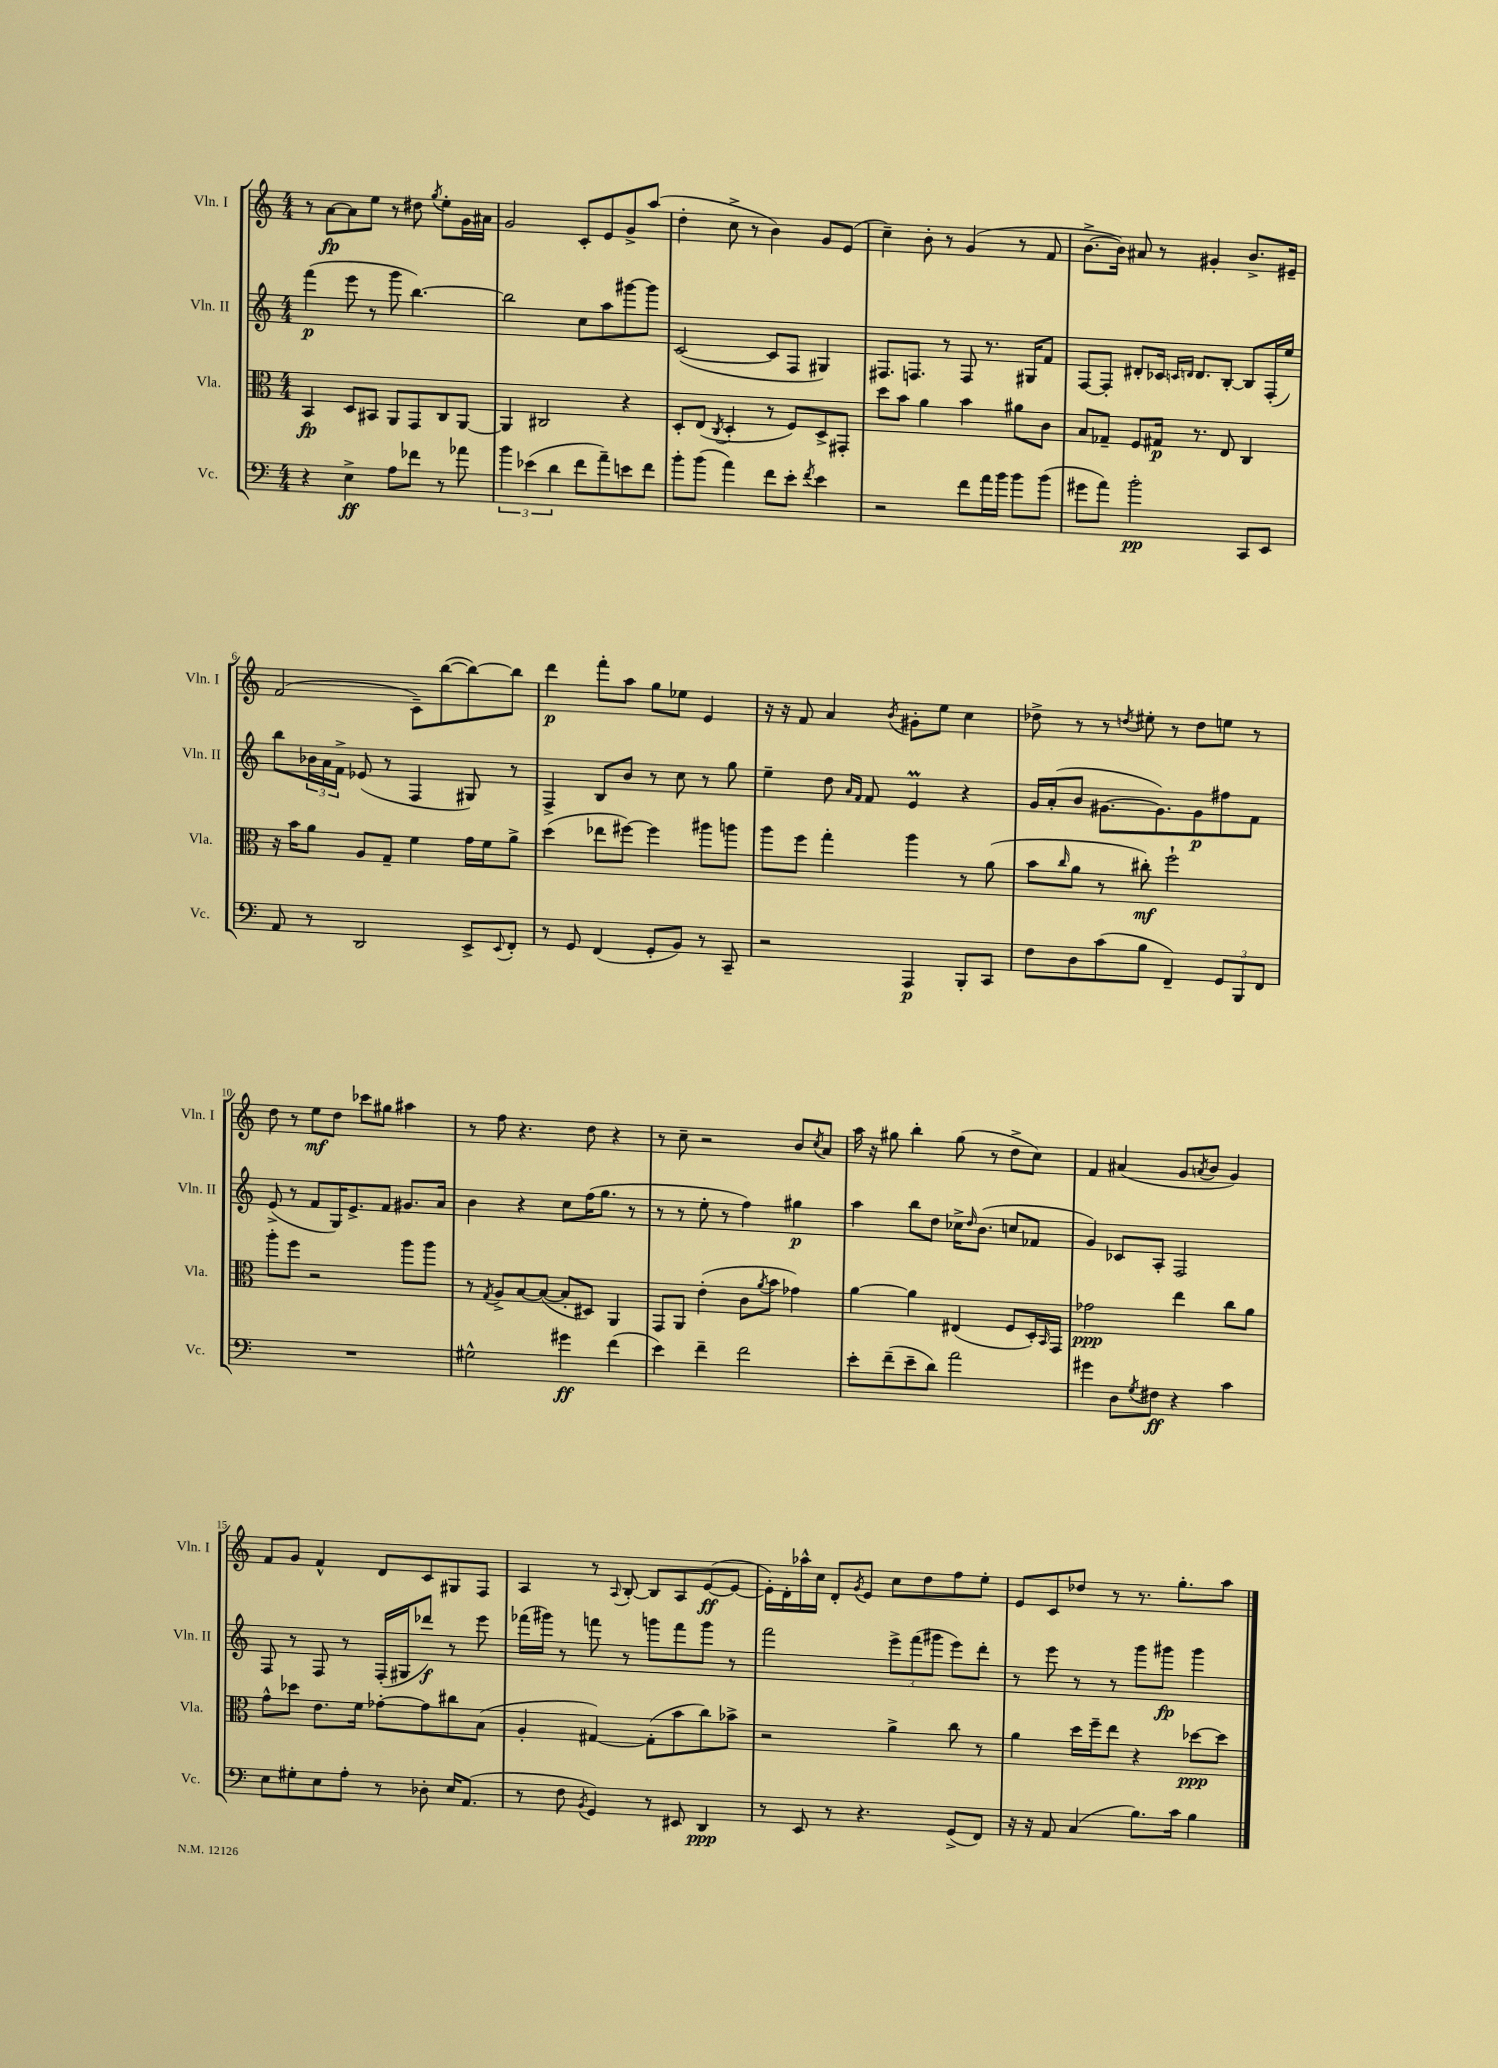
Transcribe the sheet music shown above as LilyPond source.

<<
\new StaffGroup <<
\new Staff = "s0" \with { instrumentName = "Vln. I" shortInstrumentName = "Vln. I" } {
    \clef treble \key c \major \numericTimeSignature \time 4/4
    r8 a'8~\fp a'8 e''8 r8 dis''8 \acciaccatura { g''8 } e''8-. g'16 ais'16 |
    g'2 c'8-. e'8 g'8-> a''8( |
    d''4-. c''8-> r8 b'4) g'8 e'8( |
    c''4--) b'8-. r8 g'4( r8 f'8 |
    b'8.~-> b'16) ais'8 r8 gis'4-. b'8.-> eis'16-- |
    f'2( c'8--) b''8~( b''8~) b''8 |
    d'''4\p f'''8-. a''8 g''8 ees''8 e'4 |
    r16 r16 f'8 a'4 \acciaccatura { b'8 } gis'8-. e''8 c''4 |
    des''8-> r8 r8 \acciaccatura { d''8 } eis''8-. r8 d''8 e''8 r8 |
    d''8 r8 e''8\mf d''8 ces'''8 gis''8 ais''4 |
    r8 f''8 r4. d''8 r4 |
    r8 c''8-- r2 b'8 \acciaccatura { c''8 } a'8 |
    a''16 r16 gis''8 b''4-. gis''8( r8 d''8-> c''8) |
    f'4 ais'4( g'8 \acciaccatura { a'8 } b'8 g'4) |
    f'8 g'8 f'4-^ d'8 c'8 gis8 f8 |
    a4 r8 \appoggiatura { a8 } b8~-. b8 a8 e'8~\ff( e'8~ |
    e'16-.) d'16-. aes''16-^ c''16 d'8-. \acciaccatura { g'8 } e'8 c''8 d''8 f''8 e''8-. |
    e'8 c'8 des''8 r8 r8. g''8.-. a''8 \bar "|." |
}
\new Staff = "s1" \with { instrumentName = "Vln. II" shortInstrumentName = "Vln. II" } {
    \clef treble \key c \major \numericTimeSignature \time 4/4
    f'''4\p( e'''8 r8 g'''8 b''4.~) |
    b''2 c''8 a''8 gis'''8~ gis'''8 |
    c'2~( c'8 f8 gis4) |
    fis8. f8. r8 f8 r8. gis16 f'8 |
    f8~ f8-. dis'8-. ces'16 \grace { c'16 d'16 } d'8. b8~-. b8 f16-.( e''16) |
    b''8 \tuplet 3/2 { bes'16 a'16 f'16-> } ees'8( r8 f4 gis8) r8 |
    f4-> b8 b'8 r8 c''8 r8 g''8 |
    e''4-- d''8 \grace { a'16 f'16 } f'8 e'4\prall r4 |
    g'16 a'16-.( b'8 gis'8.~ gis'8.) gis'8\p fis''8 f'8 |
    e'8->( r8 f'8 g16) e'8.-> f'8 gis'8. a'16 |
    b'4 r4 c''8 f''16( g''8. r8 |
    r8 r8 e''8-. r8 f''4) gis''4\p |
    a''4 b''8 d''8 ces''16-> \grace { d''16 } b'8.( c''8 fes'8 |
    g'4) ces'8 a8-. f2 |
    f8 r8 f8 r8 f16-.( gis16 des'''8\f) r8 e'''8 |
    fes'''16( gis'''16) r8 f'''8 r8 g'''8 f'''8 g'''8 r8 |
    f'''2 \tuplet 3/2 { e'''8-> f'''8( gis'''8 } e'''8) d'''8-. |
    r8 e'''8 r8 r8 g'''8 gis'''8\fp gis'''4 \bar "|." |
}
\new Staff = "s2" \with { instrumentName = "Vla." shortInstrumentName = "Vla." } {
    \clef alto \key c \major \numericTimeSignature \time 4/4
    b,4\fp d8 bis,8 a,8 g,8 c8 a,8~ |
    a,4 cis2 r4 |
    d8-. e8( \acciaccatura { c8 } d4-. r8 f8) d8-> gis,8-. |
    d''8 b'8 a'4 b'4 ais'8 c'8 |
    b8 ges8-- f8 gis16\p r8. e8 c4 |
    r16 b'16 a'8 a8 g8-- f'4 g'16 f'16 a'8-> |
    d''4( ees''8 fis''8~) fis''4 ais''8 a''8 |
    a''8 f''8 g''4-. a''4 r8 a'8( |
    b'8 \grace { c''16 } a'8 r8 cis''8-.\mf) f''2-! |
    a''8-. f''8 r2 a''8 a''8 |
    r8 \acciaccatura { g8 } a8-> b8~ b8~( b8-. dis8) a,4 |
    g,8 a,8 e'4-.( c'8 \acciaccatura { a'8 } b'8 ges'4) |
    a'4~ a'4 eis4( f8 d16-.) \grace { b,16 } g,16 |
    ges'2\ppp e''4 c''8 a'8 |
    g'8-^ des''8 e'8. f'16 ges'8~-. ges'8 cis''8 b8( |
    a4-. gis4~) gis8-.( b'8 c''8) bes'8-> |
    r2 a'4-> c''8 r8 |
    a'4 d''16 f''16-- e''8 r4 des''8~\ppp des''8 \bar "|." |
}
\new Staff = "s3" \with { instrumentName = "Vc." shortInstrumentName = "Vc." } {
    \clef bass \key c \major \numericTimeSignature \time 4/4
    r4 e4->\ff a8 fes'8 r8 aes'8 |
    \tuplet 3/2 { b'4 ees'4( d'4 } f'8 a'8--) e'8 f'8 |
    b'8-. b'8( a'4) f'8 e'8-. \acciaccatura { f'8 } e'4 |
    r2 f'8 a'16 b'16 b'8 b'8( |
    gis'8 a'8) b'2-.\pp c,8 e,8 |
    a,8 r8 d,2 e,8-> \appoggiatura { e,8 } f,8-. |
    r8 g,8 f,4( g,8-. b,8) r8 c,8-- |
    r2 a,,4\p b,,8-. c,8 |
    f8 d8 c'8( b8 f,4--) \tuplet 3/2 { g,8 b,,8 f,8 } |
    R1 |
    gis2-^ gis'4\ff f'4( |
    e'4) f'4-- f'2 |
    e'8-. f'8--( e'8-- d'8) a'2 |
    gis'4 d8 \acciaccatura { g8 } fis8\ff r4 c'4 |
    e8 gis8-. e8 a8-. r8 des8-. e16 a,8.( |
    r8 f8 \acciaccatura { b,8 } g,4) r8 eis,8 d,4\ppp |
    r8 e,8 r8 r4. g,8->( f,8) |
    r16 r16 a,8 c4( b8.) c'16 b4 \bar "|." |
}
>>
>>
